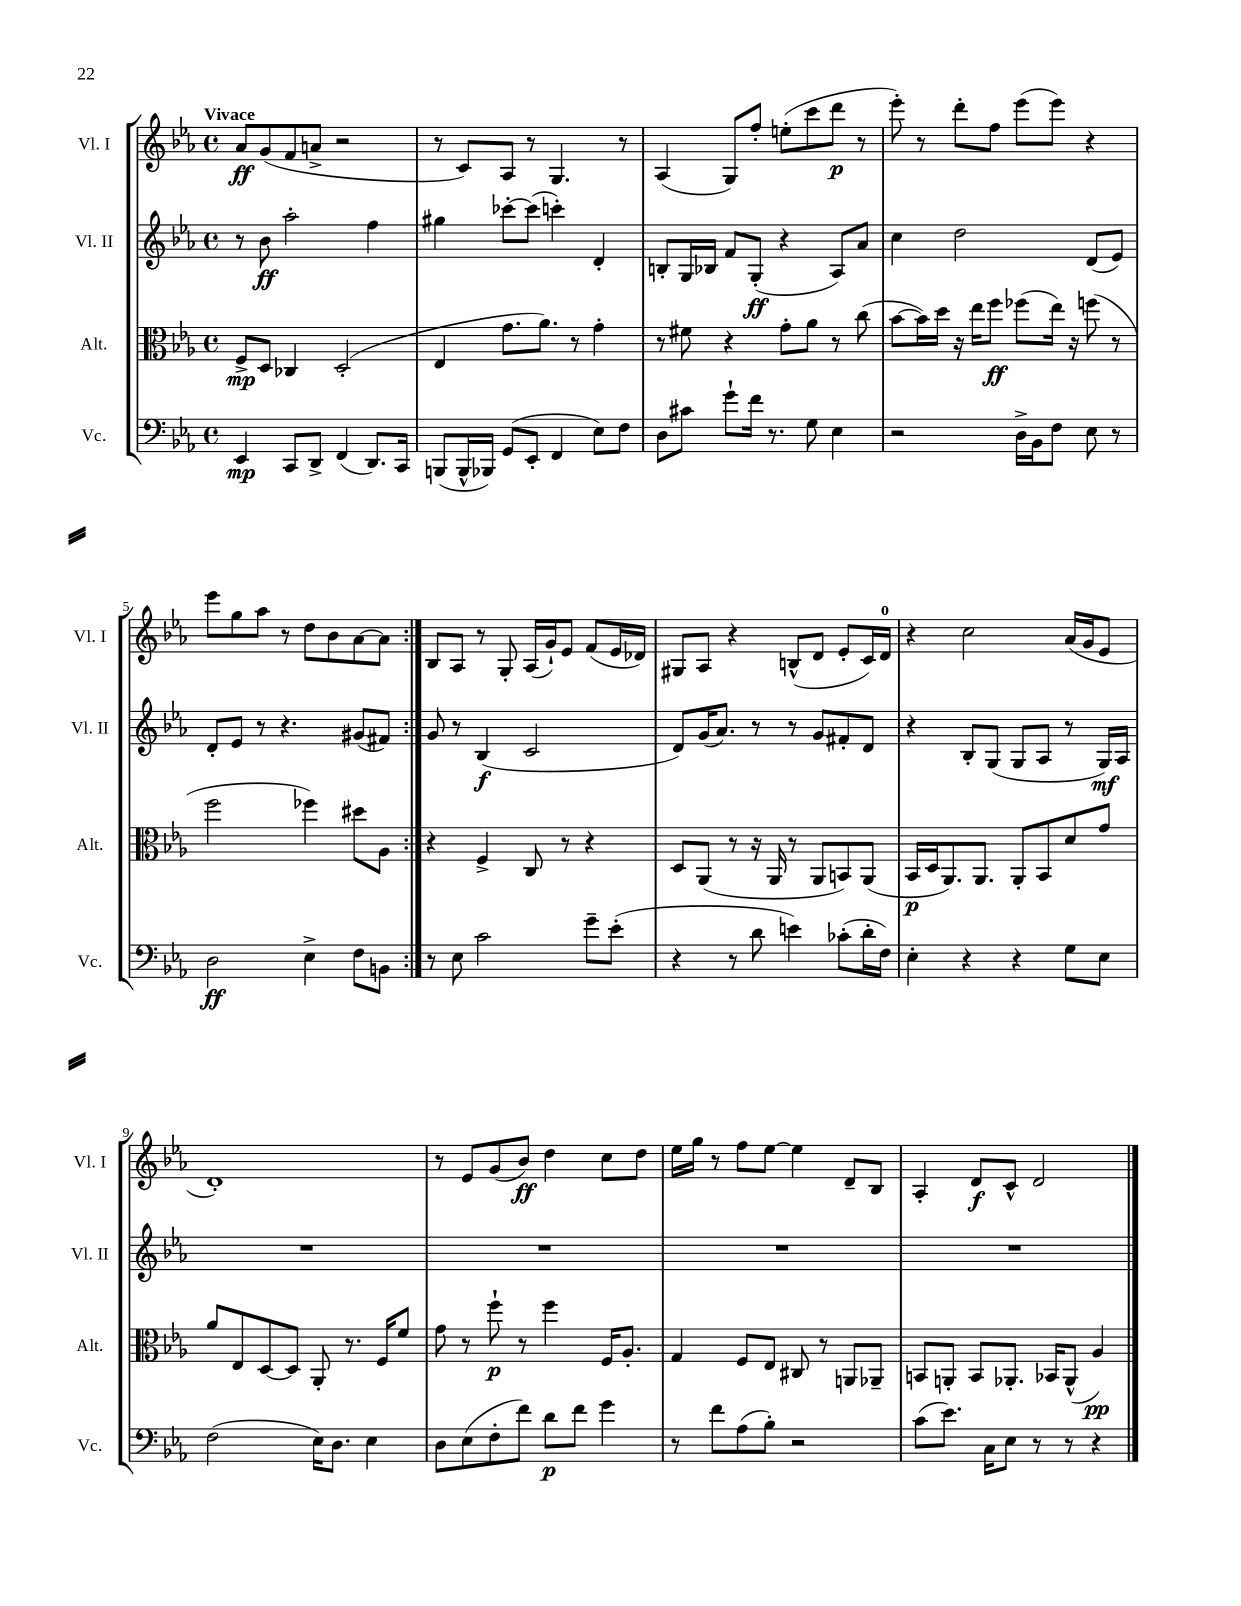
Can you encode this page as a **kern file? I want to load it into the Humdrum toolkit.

**kern	**dynam	**kern	**dynam	**kern	**dynam	**kern	**dynam
*part4	*part4	*part3	*part3	*part2	*part2	*part1	*part1
*staff4	*staff4	*staff3	*staff3	*staff2	*staff2	*staff1	*staff1
*I"Vc.	*	*I"Alt.	*	*I"Vl. II	*	*I"Vl. I	*
*I'Vc.	*	*I'Alt.	*	*I'Vl. II	*	*I'Vl. I	*
*clefF4	*	*clefC3	*	*clefG2	*	*clefG2	*
*k[b-e-a-]	*	*k[b-e-a-]	*	*k[b-e-a-]	*	*k[b-e-a-]	*
*M4/4	*	*M4/4	*	*M4/4	*	*M4/4	*
*met(c)	*	*met(c)	*	*met(c)	*	*met(c)	*
=1	=1	=1	=1	=1	=1	=1	=1
!	!	!	!	!	!	!LO:TX:a:B:t=Vivace	!
4EE-/	mp	8F^/L	mp	8r	.	8a-/L	ff
.	.	8D/J	.	8b-\	ff	(8g/	.
8CC/L	.	4C-X/	.	2aa-'\	.	8f/	.
8DD^/J	.	.	.	.	.	8an^/J	.
(4FF/	.	(2D'/	.	.	.	2r	.
8.DD/L)	.	.	.	4ff\	.	.	.
16CC/Jk	.	.	.	.	.	.	.
=2	=2	=2	=2	=2	=2	=2	=2
(8BBBn/L	.	4E-/	.	4gg#X\	.	8r	.
16BBB^^/L	.	.	.	.	.	8c/L)	.
16BBB-X/JJ)	.	.	.	.	.	.	.
(8GG/L	.	8.g\L	.	[8ccc-X'\L	.	8A-/J	.
8EE-'/J	.	.	.	(8ccc-\J]	.	8r	.
.	.	8.a-\J)	.	.	.	.	.
4FF/	.	.	.	4cccn'\)	.	4.G/	.
.	.	8r	.	.	.	.	.
8E-\L)	.	4g'\	.	4d'/	.	.	.
8F\J	.	.	.	.	.	8r	.
=3	=3	=3	=3	=3	=3	=3	=3
8D\L	.	8r	.	8Bn'/L	.	(4A-/	.
8c#X\J	.	8f#X\	.	16G/L	.	.	.
.	.	.	.	16B-X/JJ	.	.	.
8g`\L	.	4r	.	8f/L	.	8G/L)	.
16f\Jk	.	.	.	(8G'/J	ff	8ff'/J	.
8.r	.	.	.	.	.	.	.
.	.	8g'\L	.	4r	.	(8een'\L	.
8G\	.	8a-\J	.	.	.	8ccc\	.
4E-\	.	8r	.	8A-/L)	.	8ddd\J	p
.	.	(8cc\	.	8a-/J	.	8r	.
=4	=4	=4	=4	=4	=4	=4	=4
2r	.	[8b-\L	.	4cc\	.	8eee-'\)	.
.	.	16b-\L])	.	.	.	8r	.
.	.	16dd\JJ	.	.	.	.	.
.	.	16r	.	2dd\	.	8ddd'\L	.
.	.	16ee-\KL	.	.	.	.	.
.	.	8ff\J	ff	.	.	8ff\J	.
16D^\LL	.	(8ff-X\L	.	.	.	(8eee-\L	.
16BB-\J	.	.	.	.	.	.	.
8F\J	.	16ee-\Jk)	.	.	.	8eee-\J)	.
.	.	16r	.	.	.	.	.
8E-\	.	(8ffn\	.	(8d/L	.	4r	.
8r	.	8r	.	8e-/J)	.	.	.
!!LO:LB:g=z
=5	=5	=5	=5	=5	=5	=5	=5
2D\	ff	2ff\	.	8d'/L	.	8eee-\L	.
.	.	.	.	8e-/J	.	8gg\	.
.	.	.	.	8r	.	8aa-\J	.
.	.	.	.	4.r	.	8r	.
4E-^\	.	4ff-X\)	.	.	.	8dd\L	.
.	.	.	.	.	.	8b-\	.
8F\L	.	8dd#X\L	.	(8g#X/L	.	[8a-\	.
8BBn\J	.	8A-\J	.	8f#X/J)	.	8a-\J]	.
=6:|!	=6:|!	=6:|!	=6:|!	=6:|!	=6:|!	=6:|!	=6:|!
8r	.	4r	.	8g/	.	8B-/L	.
8E-\	.	.	.	8r	.	8A-/J	.
2c\	.	4F^/	.	(4B-/	f	8r	.
.	.	.	.	.	.	8G'/	.
.	.	8C/	.	2c/	.	(16A-/LL	.
.	.	.	.	.	.	16g`/J)	.
.	.	8r	.	.	.	8e-/J	.
8g~\L	.	4r	.	.	.	(8f/L	.
(8e-'\J	.	.	.	.	.	16e-/L	.
.	.	.	.	.	.	16d-X/JJ)	.
=7	=7	=7	=7	=7	=7	=7	=7
4r	.	8D/L	.	8d/L)	.	8G#X/L	.
.	.	(8AA-/J	.	(16g/K	.	8A-/J	.
.	.	.	.	8.a-/J)	.	.	.
8r	.	8r	.	.	.	4r	.
8d\	.	16r	.	8r	.	.	.
.	.	16AA-/	.	.	.	.	.
4en\)	.	8r	.	8r	.	(8Bn^^/L	.
.	.	8AA-/L	.	8g/L	.	8d/J	.
(8c-X'\L	.	8BBn/)	.	8f#X'/	.	8e-'/L	.
16d'\L	.	(8AA-/J	.	8d/J	.	16c/L)	.
16F\JJ)	.	.	.	.	.	16d/JJ	.
=8	=8	=8	=8	=8	=8	=8	=8
4E-'\	.	16BB-/LL	p	4r	.	4r	.
.	.	16D/J	.	.	.	.	.
.	.	8.AA-/)	.	.	.	.	.
4r	.	.	.	8B-'/L	.	2cc\	.
.	.	8.AA-/J	.	.	.	.	.
.	.	.	.	(8G/J	.	.	.
4r	.	8AA-'/L	.	8G/L	.	.	.
.	.	8BB-/	.	8A-/J	.	.	.
8G\L	.	8d/	.	8r	.	(16a-/LL	.
.	.	.	.	.	.	16g/J	.
8E-\J	.	8g/J	.	16G/LL)	mf	8e-/J	.
.	.	.	.	16A-/JJ	.	.	.
!!LO:LB:g=z
=9	=9	=9	=9	=9	=9	=9	=9
(2F\	.	8a-/L	.	1r	.	1d')	.
.	.	8E-/	.	.	.	.	.
.	.	[8D/	.	.	.	.	.
.	.	8D/J]	.	.	.	.	.
16E-\KL)	.	8AA-'/	.	.	.	.	.
8.D\J	.	.	.	.	.	.	.
.	.	8.r	.	.	.	.	.
4E-\	.	.	.	.	.	.	.
.	.	16F/KL	.	.	.	.	.
.	.	8f/J	.	.	.	.	.
=10	=10	=10	=10	=10	=10	=10	=10
8D\L	.	8g\	.	1r	.	8r	.
(8E-\	.	8r	.	.	.	8e-/L	.
8F'\	.	8ff`\	p	.	.	(8g/	.
8f\J)	.	8r	.	.	.	8b-/J)	ff
8d\L	p	4ff\	.	.	.	4dd\	.
8f\J	.	.	.	.	.	.	.
4g\	.	16F/KL	.	.	.	8cc\L	.
.	.	8.A-'/J	.	.	.	.	.
.	.	.	.	.	.	8dd\J	.
=11	=11	=11	=11	=11	=11	=11	=11
8r	.	4G/	.	1r	.	16ee-\LL	.
.	.	.	.	.	.	16gg\JJ	.
8f\L	.	.	.	.	.	8r	.
(8A-\	.	8F/L	.	.	.	8ff\L	.
8B-'\J)	.	8E-/J	.	.	.	[8ee-\J	.
2r	.	8C#X/	.	.	.	4ee-\]	.
.	.	8r	.	.	.	.	.
.	.	8AAn/L	.	.	.	8d~/L	.
.	.	8AA-X~/J	.	.	.	8B-/J	.
=12	=12	=12	=12	=12	=12	=12	=12
(8c\L	.	8BBn/L	.	1r	.	4A-'/	.
8.e-\J)	.	8AAn'/J	.	.	.	.	.
.	.	8BB/L	.	.	.	8d/L	f
16C\KL	.	.	.	.	.	.	.
8E-\J	.	8.AA-X'/J	.	.	.	8c^^/J	.
8r	.	.	.	.	.	2d/	.
.	.	16BB-X/KL	.	.	.	.	.
8r	.	(8AA-^^/J	.	.	.	.	.
4r	.	4A-/)	pp	.	.	.	.
==	==	==	==	==	==	==	==
*-	*-	*-	*-	*-	*-	*-	*-
